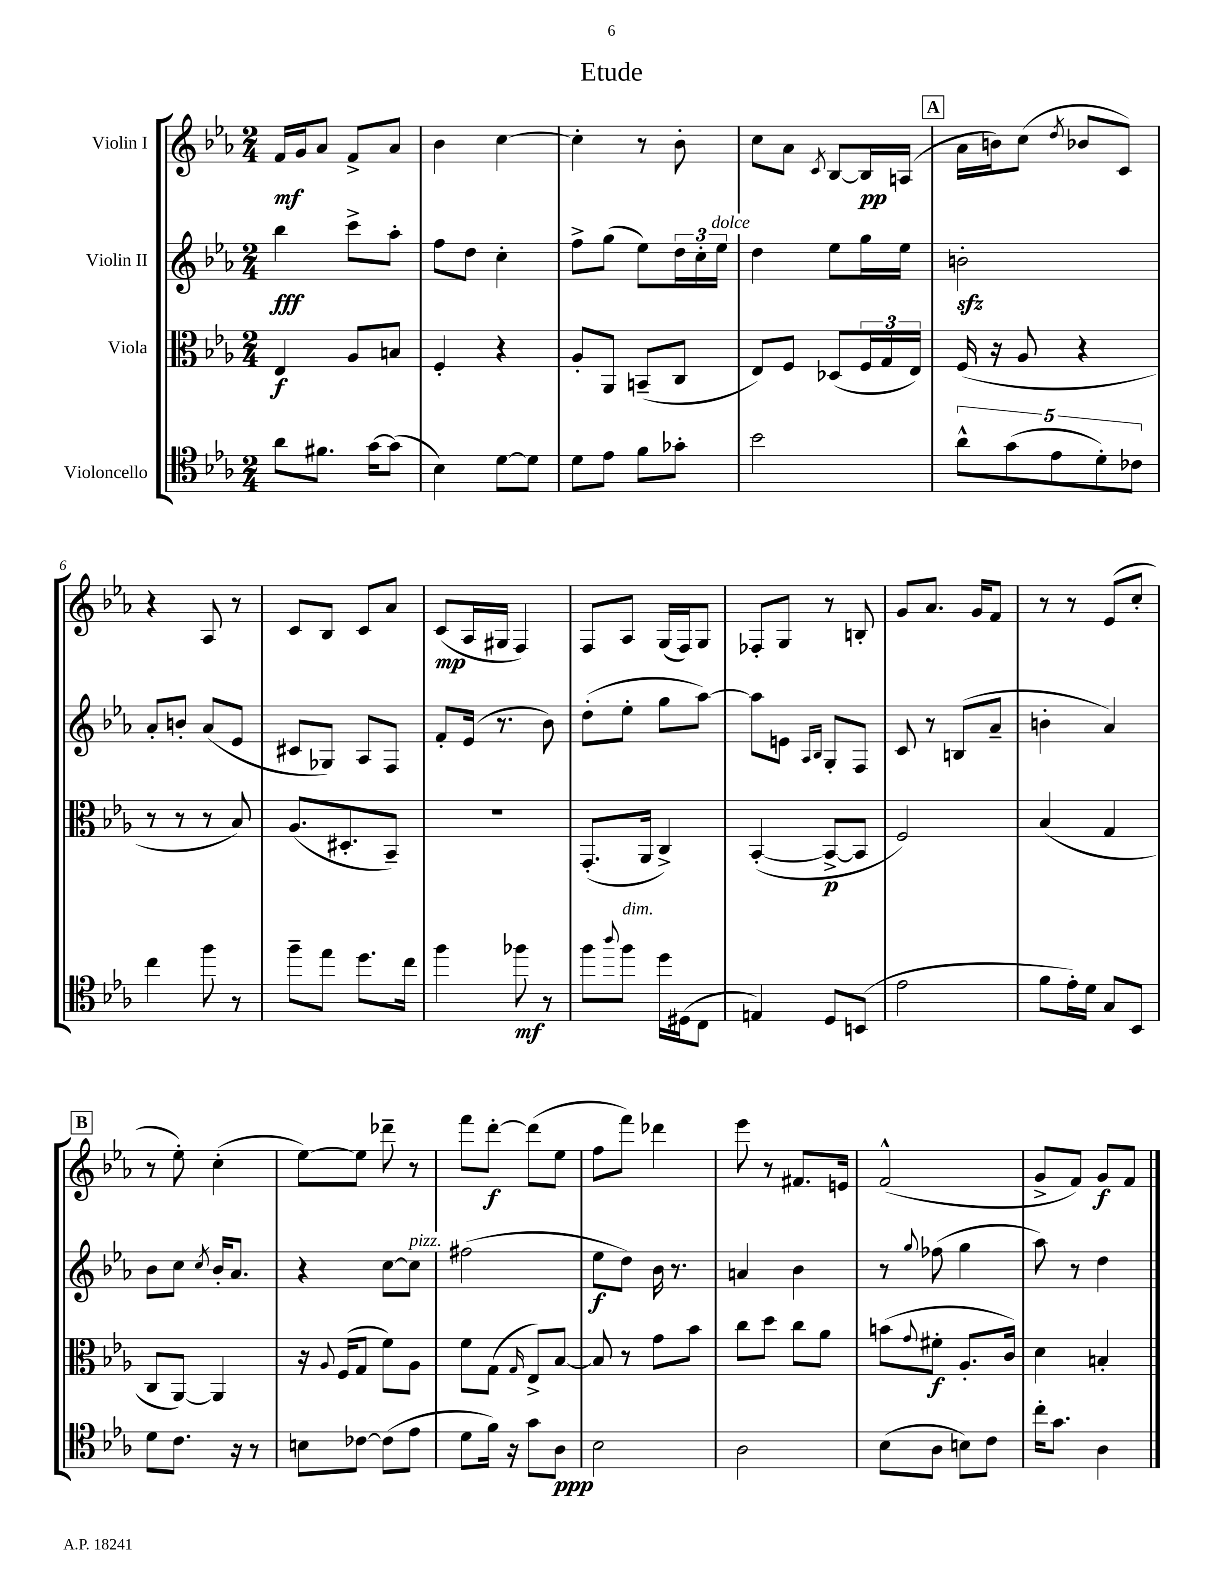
\header { title = "Etude" }
<<
\new StaffGroup <<
\new Staff = "s0" \with { instrumentName = "Violin I" } {
    \clef treble \key ees \major \numericTimeSignature \time 2/4
    f'16\mf g'16 aes'8 f'8-> aes'8 |
    bes'4 c''4~ |
    c''4-. r8 bes'8-. |
    c''8 aes'8 \acciaccatura { c'8 } bes8~ bes16\pp a16( |
    \mark \markup { \box "A" } aes'16 b'16) c''8( \acciaccatura { d''8 } bes'8 c'8) |
    r4 aes8 r8 |
    c'8 bes8 c'8 aes'8 |
    c'8\mp( aes16 gis16 f4) |
    f8 aes8 g16( f16) g8 |
    fes8-. g8 r8 b8-. |
    g'8 aes'8. g'16 f'8 |
    r8 r8 ees'8( c''8-. |
    \mark \markup { \box "B" } r8 ees''8-.) c''4-.( |
    ees''8~) ees''8 des'''8-- r8 |
    f'''8 d'''8~-.\f d'''8( ees''8 |
    f''8 f'''8) des'''4 |
    ees'''8 r8 fis'8. e'16 |
    f'2-^( |
    g'8-> f'8) g'8\f f'8 \bar "|." |
}
\new Staff = "s1" \with { instrumentName = "Violin II" } {
    \clef treble \key ees \major \numericTimeSignature \time 2/4
    bes''4\fff c'''8-> aes''8-. |
    f''8 d''8 c''4-. |
    f''8-> g''8( ees''8) \tuplet 3/2 { d''16 c''16-. ees''16^\markup { \italic "dolce" } } |
    d''4 ees''8 g''16 ees''16 |
    \mark \markup { \box "A" } b'2-.\sfz |
    aes'8-. b'8-. aes'8( ees'8 |
    cis'8 ges8) aes8 f8 |
    f'8-. ees'16( r8. bes'8) |
    d''8-.( ees''8-. g''8 aes''8~) |
    aes''8 e'8 \grace { aes16 bes16 } g8-. f8 |
    c'8 r8 b8( aes'8-- |
    b'4-. aes'4) |
    \mark \markup { \box "B" } bes'8 c''8 \acciaccatura { c''8 } bes'16-. aes'8. |
    r4 c''8~ c''8^\markup { \italic "pizz." } |
    fis''2( |
    ees''8\f d''8) bes'16 r8. |
    a'4 bes'4 |
    r8 \appoggiatura { g''8 } fes''8( g''4 |
    aes''8) r8 d''4 \bar "|." |
}
\new Staff = "s2" \with { instrumentName = "Viola" } {
    \clef alto \key ees \major \numericTimeSignature \time 2/4
    ees4\f aes8 b8 |
    f4-. r4 |
    aes8-. aes,8 b,8--( c8 |
    ees8) f8 des8( \tuplet 3/2 { f16 g16 ees16) } |
    \mark \markup { \box "A" } f16( r16 aes8 r4 |
    r8 r8 r8 bes8) |
    aes8.( dis8.-. bes,8--) |
    R2 |
    g,8.-.( aes,16 c4->) |
    bes,4~-.( bes,8~->\p bes,8 |
    f2) |
    bes4( g4 |
    \mark \markup { \box "B" } c8 aes,8~) aes,4 |
    r16 \appoggiatura { aes8 } f16( g8 f'8) aes8 |
    f'8 g8( \grace { g16 } ees8->) bes8~ |
    bes8 r8 g'8 bes'8 |
    c''8 d''8 c''8 aes'8 |
    b'8( \appoggiatura { g'8 } fis'8-.\f aes8.-. c'16) |
    d'4 b4-. \bar "|." |
}
\new Staff = "s3" \with { instrumentName = "Violoncello" } {
    \clef tenor \key ees \major \numericTimeSignature \time 2/4
    aes'8 fis'8. g'16~ g'8( |
    bes4) d'8~ d'8 |
    d'8 ees'8 f'8 ges'8-. |
    bes'2 |
    \mark \markup { \box "A" } \tuplet 5/4 { aes'8-^ g'8( ees'8 d'8-.) ces'8 } |
    c''4 f''8 r8 |
    f''8-- ees''8 d''8. c''16 |
    f''4 fes''8\mf r8 |
    f''8 \appoggiatura { aes''8 } f''8^\markup { \italic "dim." } d''16 dis16( c8 |
    e4) d8 b,8( |
    ees'2 |
    f'8 ees'16-.) d'16 g8 bes,8 |
    \mark \markup { \box "B" } d'8 c'8. r16 r8 |
    b8 ces'8~ ces'8( ees'8 |
    d'8 f'16) r16 g'8 aes8\ppp |
    bes2 |
    aes2 |
    bes8( aes8 b8) c'8 |
    c''16-. g'8. aes4 \bar "|." |
}
>>
>>
